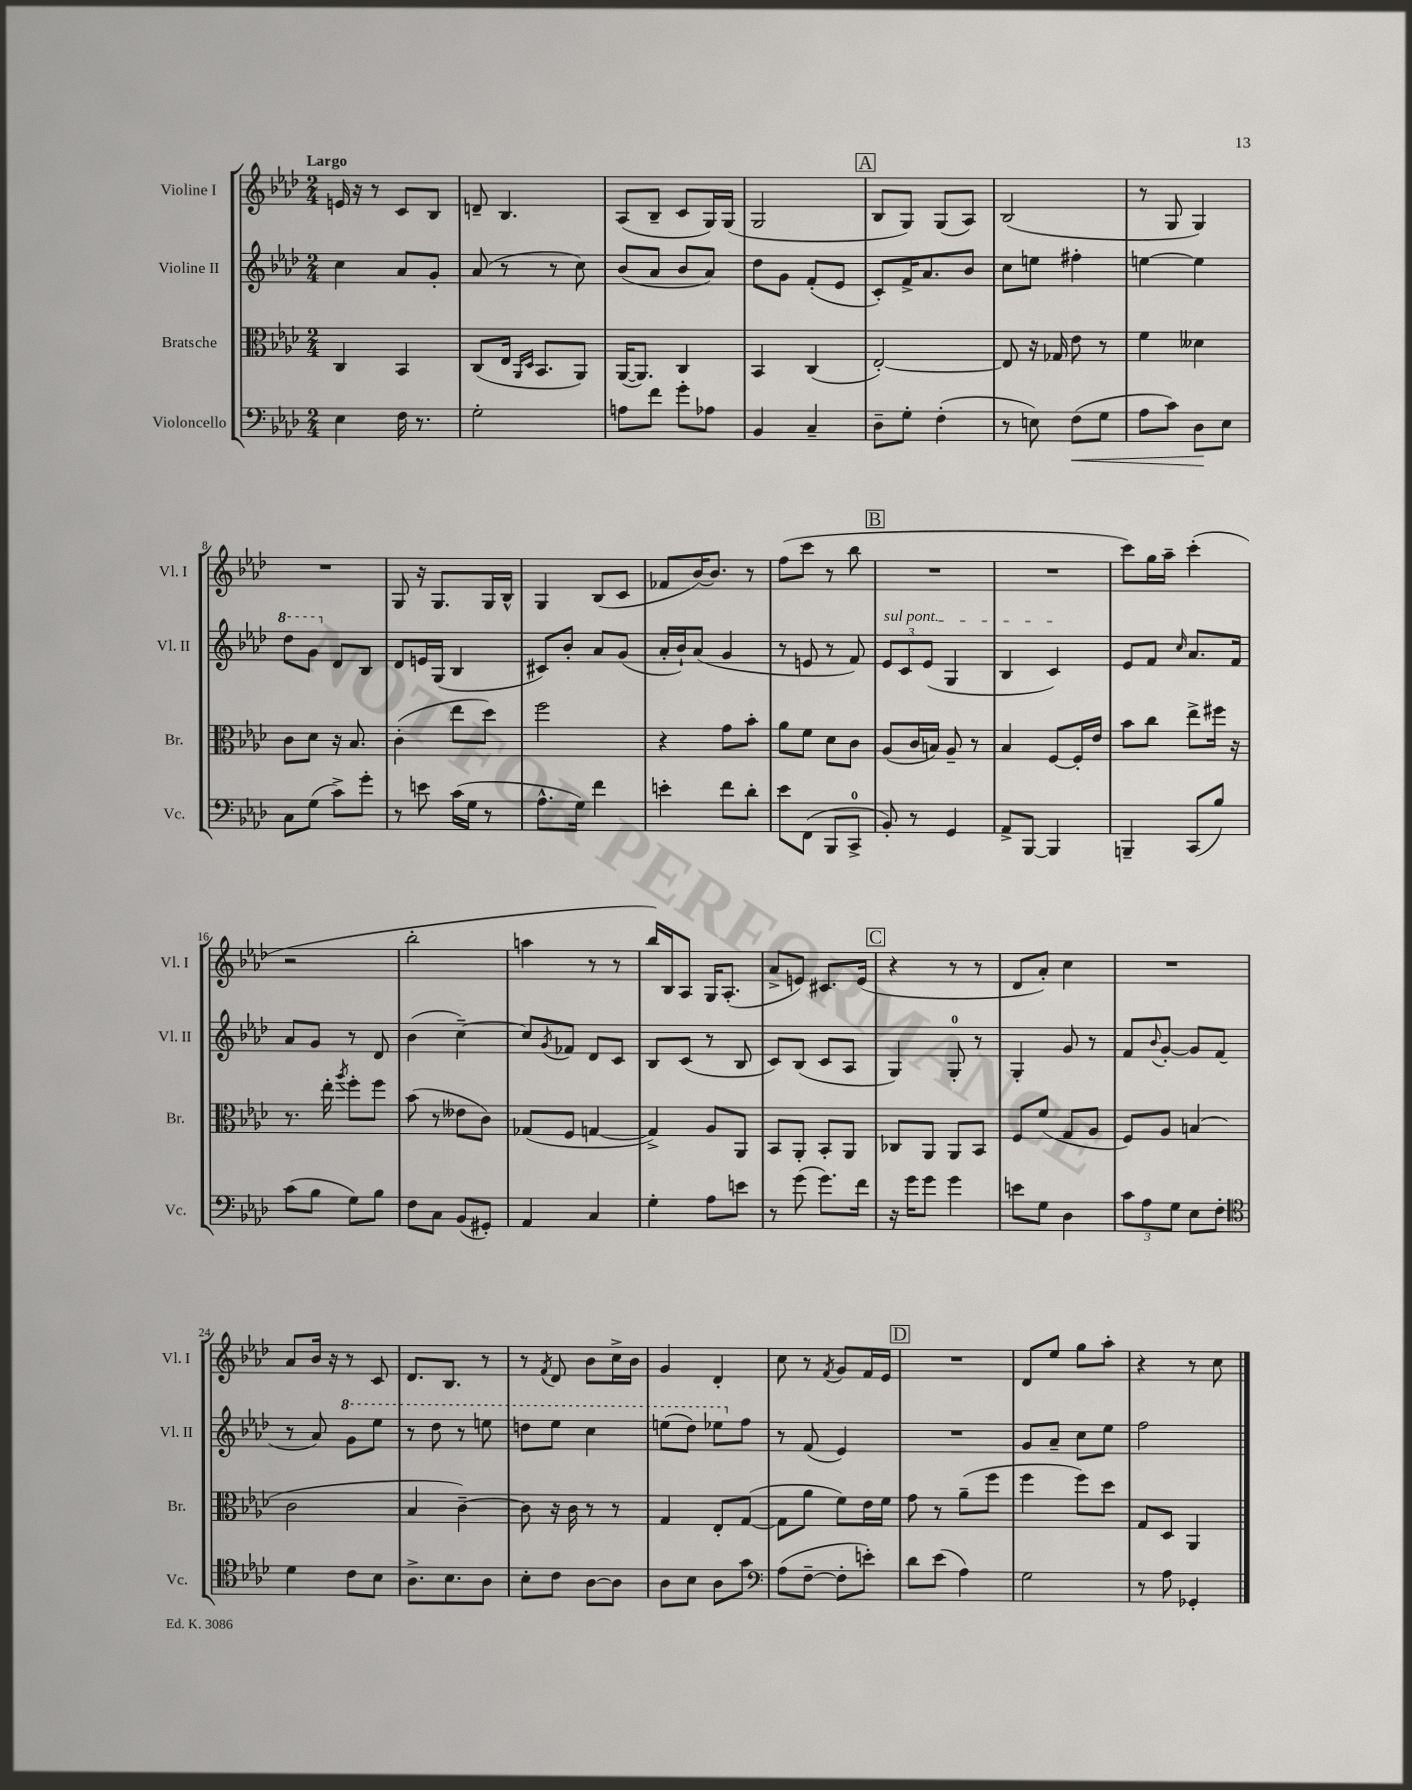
<<
\new StaffGroup <<
\new Staff = "s0" \with { instrumentName = "Violine I" shortInstrumentName = "Vl. I" } {
    \clef treble \key aes \major \numericTimeSignature \time 2/4 \tempo "Largo"
    e'16 r16 r8 c'8 bes8 |
    d'8-- bes4. |
    aes8( bes8-- c'8 g16) g16( |
    g2 |
    \mark \markup { \box "A" } bes8 g8) g8( aes8) |
    bes2( |
    r8 g8 g4) |
    R2 |
    g8 r16 g8. g16 bes16-^ |
    g4 bes8( c'8 |
    fes'8 bes'16~) bes'8. r8 |
    f''8( c'''8 r8 bes''8 |
    \mark \markup { \box "B" } R2 |
    R2 |
    c'''8) g''16 aes''16-- c'''4-.( |
    r2 |
    bes''2-. |
    a''4 r8 r8 |
    bes''16) bes16 aes8 g16 aes8.-.( |
    aes'8-> e'8) cis'8. e'16( |
    \mark \markup { \box "C" } r4 r8 r8 |
    des'8 aes'8-.) c''4 |
    R2 |
    aes'8 bes'16 r16 r8 c'8 |
    des'8. bes8. r8 |
    r8 \acciaccatura { f'8 } des'8 bes'8 c''16-> bes'16 |
    g'4 des'4-. |
    c''8 r8 \acciaccatura { f'8 } g'8 f'16 ees'16 |
    \mark \markup { \box "D" } R2 |
    des'8 ees''8 g''8 aes''8-. |
    r4 r8 c''8 \bar "|." |
}
\new Staff = "s1" \with { instrumentName = "Violine II" shortInstrumentName = "Vl. II" } {
    \clef treble \key aes \major \numericTimeSignature \time 2/4
    c''4 aes'8 g'8-. |
    aes'8( r8 r8 c''8) |
    bes'8( aes'8 bes'8 aes'8) |
    des''8 g'8 f'8-.( ees'8 |
    \mark \markup { \box "A" } c'8-.) f'16-> aes'8. bes'8 |
    c''8 e''8 fis''4-. |
    e''4~ e''4 |
    \ottava #1 des'''8 g''8 \ottava #0 des'8 bes8 |
    des'8 e'16 g16( bes4 |
    cis'8) bes'8-. aes'8 g'8( |
    aes'16-. bes'16-!) aes'8( g'4 |
    r8 e'8 r8 f'8) |
    \mark \markup { \box "B" } \tuplet 3/2 { \once \override TextSpanner.bound-details.left.text = \markup { \italic "sul pont." } ees'8\startTextSpan c'8 ees'8( } g4 |
    bes4 c'4\stopTextSpan) |
    ees'8 f'8 \grace { c''16 } aes'8. f'16 |
    aes'8 g'8 r8 des'8 |
    bes'4( c''4~--) |
    c''8 \acciaccatura { g'8 } fes'8 des'8 c'8 |
    bes8 c'8( r8 bes8 |
    c'8) bes8( c'8 aes8 |
    \mark \markup { \box "C" } g4) g8-0-. r8 |
    g4-. g'8 r8 |
    f'8 \appoggiatura { bes'8 } g'8~-. g'8 f'8( |
    r8 aes'8) \ottava #1 g''8 ees'''8 |
    r8 des'''8 r8 e'''8 |
    d'''8 ees'''8 c'''4 |
    e'''8( des'''8) ees'''8 \ottava #0 f''8 |
    r8 f'8( ees'4) |
    \mark \markup { \box "D" } R2 |
    g'8 aes'8-- c''8 ees''8 |
    f''2 \bar "|." |
}
\new Staff = "s2" \with { instrumentName = "Bratsche" shortInstrumentName = "Br." } {
    \clef alto \key aes \major \numericTimeSignature \time 2/4
    c4 bes,4 |
    c8( ees16 \grace { aes,16 des16 } bes,8. aes,8) |
    aes,16~( aes,8.) c4 |
    bes,4 c4( |
    \mark \markup { \box "A" } ees2~-.) |
    ees8 r16 ges16 ees'8 r8 |
    f'4 deses'4 |
    c'8 des'8 r16 bes8. |
    c'4-.( ees''8 des''8) |
    f''2 |
    r4 g'8 bes'8-. |
    aes'8 f'8 des'8 c'8 |
    \mark \markup { \box "B" } aes8( c'16 b16) aes8-- r8 |
    bes4 f8~ f16-. ees'16 |
    bes'8 c''8 ees''8-> fis''16 r16 |
    r8. ees''16-. \acciaccatura { aes''8 } f''8-. f''8 |
    bes'8( r8 eeses'8 c'8) |
    ges8( f8 g4~ |
    g4->) aes8 aes,8 |
    bes,8 aes,8-. bes,8-. aes,8 |
    \mark \markup { \box "C" } ces8 aes,8 aes,8 bes,8 |
    f8 f'8( g8 aes8 |
    f8) aes8 b4( |
    c'2 |
    bes4 c'4~--) |
    c'8 r16 c'16 r8 r8 |
    g4 ees8-. g8~( |
    g8 aes'8 f'8) ees'16 f'16 |
    \mark \markup { \box "D" } g'8 r8 aes'8--( f''8 |
    f''4 f''8) des''8 |
    g8 des8 aes,4 \bar "|." |
}
\new Staff = "s3" \with { instrumentName = "Violoncello" shortInstrumentName = "Vc." } {
    \clef bass \key aes \major \numericTimeSignature \time 2/4
    ees4 f16 r8. |
    g2-. |
    a8 f'8 g'8-. aes8 |
    bes,4 c4-- |
    \mark \markup { \box "A" } des8-- g8-. f4-.( |
    r8 e8) f8\<( g8 |
    aes8 c'8) des8\! ees8 |
    c8 g8( c'8->) g'8-. |
    r8 e'8 c'16( g16 r8 |
    aes8.-^ g16) f'4 |
    e'4-. f'8 des'8-. |
    ees'8 f,8( bes,,8 c,8-0-> |
    \mark \markup { \box "B" } bes,8-.) r8 g,4 |
    aes,8-> bes,,8~ bes,,4 |
    b,,4-- c,8( bes8) |
    c'8( bes8 g8) bes8 |
    f8 c8 bes,8( gis,8-.) |
    aes,4 c4 |
    g4-. aes8 e'8 |
    r8 g'8( g'8.) f'16 |
    \mark \markup { \box "C" } r16 g'16 g'8 g'4 |
    e'8 g8 des4 |
    \tuplet 3/2 { c'8 aes8 g8 } ees8 f8-. |
    \clef tenor des'4 c'8 bes8 |
    aes8.-> bes8. aes8 |
    bes8-. c'8 aes8~ aes8 |
    aes8 bes8 aes8 g'8 |
    \clef bass aes8( f8~-- f8-. e'8-.) |
    \mark \markup { \box "D" } des'8 ees'8( aes4) |
    g2 |
    r8 aes8 ges,4-. \bar "|." |
}
>>
>>
